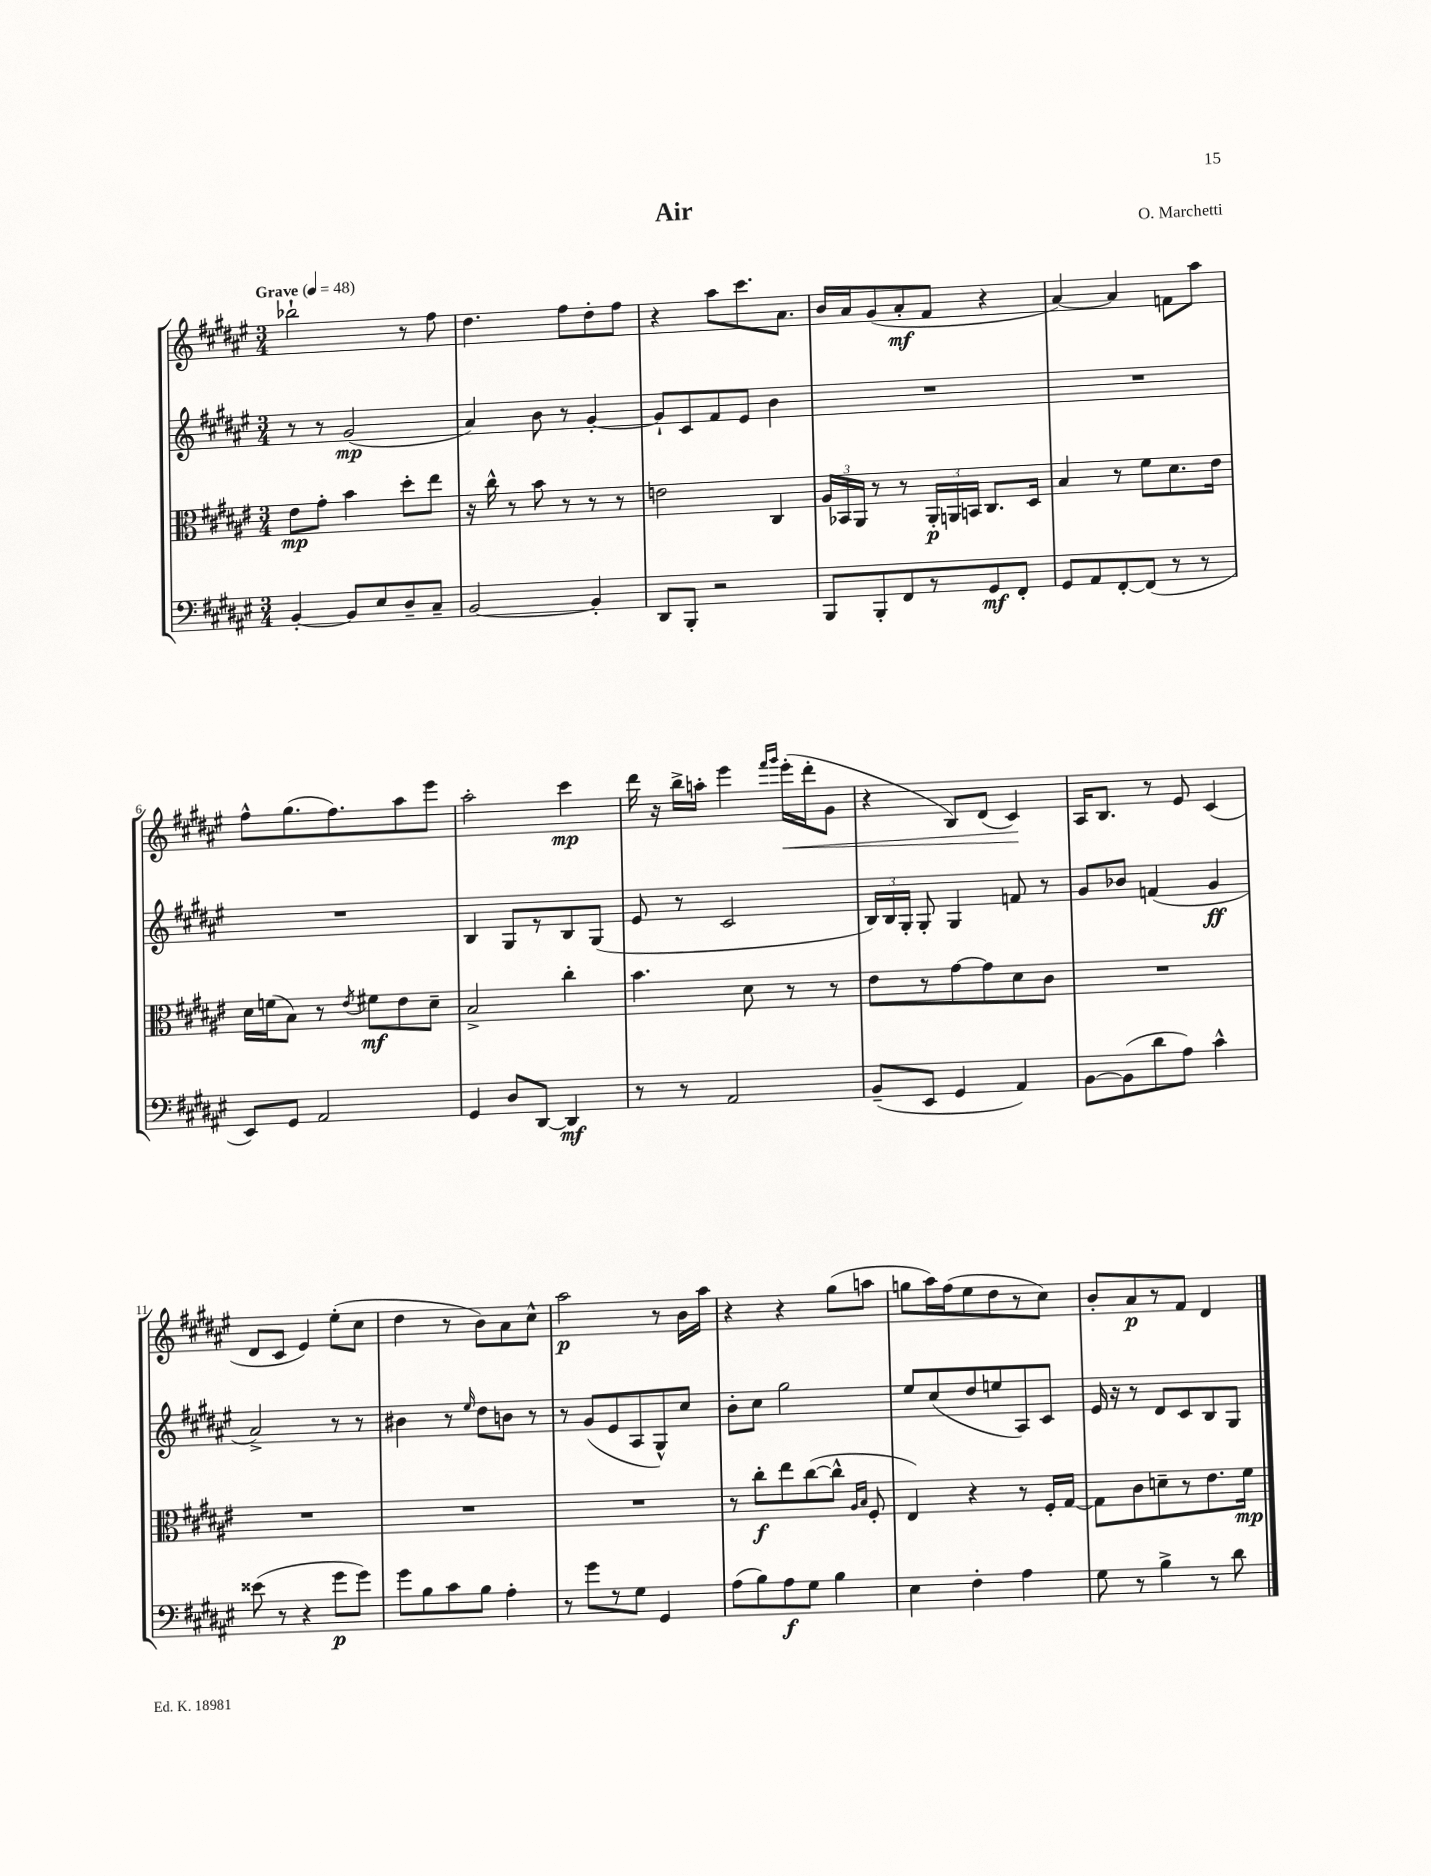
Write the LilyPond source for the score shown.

\header { title = "Air" composer = "O. Marchetti" }
<<
\new StaffGroup <<
\new Staff = "s0" {
    \clef treble \key fis \major \numericTimeSignature \time 3/4 \tempo "Grave" 4 = 48
    \autoBeamOff bes''2-! r8 fis''8 |
    dis''4. fis''8[ dis''8-. fis''8] |
    r4 ais''8[ cis'''8. ais'8.] |
    b'16[ ais'16 gis'8( ais'8-.\mf fis'8] r4 |
    ais'4~) ais'4 f'8[ ais''8] |
    fis''8[-^ gis''8.( fis''8.) ais''8 eis'''8] |
    ais''2-. cis'''4\mp |
    dis'''16 r16 b''16[-> a''16]-. eis'''4 \grace { fis'''16[ gis'''16] } eis'''16[-.\<( dis'''16-. gis'8] |
    r4 b8[) dis'8]( cis'4\!) |
    ais16[ b8.] r8 eis'8 cis'4( |
    dis'8[ cis'8] eis'4) eis''8[-.( cis''8] |
    dis''4 r8 b'8[) ais'8 cis''8]-^ |
    ais''2\p r8 b'16[ ais''16] |
    r4 r4 gis''8[( a''8] |
    g''8[ ais''16) fis''16( eis''8 dis''8 r8 cis''8]) |
    b'8[-. ais'8\p r8 fis'8] dis'4 \bar "|." |
}
\new Staff = "s1" {
    \clef treble \key fis \major \numericTimeSignature \time 3/4
    \autoBeamOff r8 r8 gis'2\mp( |
    ais'4) b'8 r8 gis'4~-. |
    gis'8[-! cis'8 fis'8 eis'8] b'4 |
    R2. |
    R2. |
    R2. |
    b4 gis8[ r8 b8 gis8]( |
    eis'8 r8 cis'2 |
    \tuplet 3/2 { b16[) b16 gis16]-. } gis8-. gis4 f'8 r8 |
    gis'8[ bes'8] f'4( gis'4\ff |
    ais'2->) r8 r8 |
    bis'4 r8 \grace { eis''16 } dis''8[ b'8] r8 |
    r8 gis'8[( eis'8 ais8 gis8-^) cis''8] |
    b'8[-. cis''8] gis''2 |
    eis''8[ cis''8( dis''8 e''8 ais8) cis'8] |
    eis'16 r16 r8 dis'8[ cis'8 b8 gis8] \bar "|." |
}
\new Staff = "s2" {
    \clef alto \key fis \major \numericTimeSignature \time 3/4
    \autoBeamOff eis'8[\mp gis'8]-. b'4 dis''8[-. eis''8] |
    r16 cis''16-^ r8 b'8 r8 r8 r8 |
    e'2 cis4 |
    \tuplet 3/2 { ais16[ bes,16 ais,16] } r8 r8 \tuplet 3/2 { ais,16[-.\p a,16 b,16] } cis8.[ dis16] |
    b4 r8 fis'8[ dis'8. eis'16] |
    dis'16[ f'16( b8]) r8 \acciaccatura { eis'8 } fis'8[\mf eis'8 dis'8]-- |
    b2-> cis''4-. |
    b'4. dis'8 r8 r8 |
    eis'8[ r8 gis'8~ gis'8 dis'8 cis'8] |
    R2. |
    R2. |
    R2. |
    R2. |
    r8 cis''8[-.\f eis''8 cis''8~( cis''8]-^ \grace { ais16[ b16] } fis8-. |
    eis4) r4 r8 fis16[-. gis16]~ |
    gis8[ cis'8 d'8-- r8 eis'8. fis'16]\mp \bar "|." |
}
\new Staff = "s3" {
    \clef bass \key fis \major \numericTimeSignature \time 3/4
    \autoBeamOff b,4~-. b,8[ eis8 dis8-- cis8]-- |
    b,2~ b,4-. |
    dis,8[ b,,8]-. r2 |
    b,,8[ b,,8-. fis,8 r8 gis,8\mf fis,8]-. |
    gis,8[ ais,8 fis,8~-. fis,8]( r8 r8 |
    eis,8[) gis,8] ais,2 |
    gis,4 dis8[ dis,8]~ dis,4\mf |
    r8 r8 ais,2 |
    b,8[--( eis,8] gis,4 ais,4) |
    b,8[~ b,8( dis'8 ais8]) cis'4-^ |
    eisis'8( r8 r4 gis'8[\p gis'8]) |
    gis'8[ b8 cis'8 b8] ais4-. |
    r8 gis'8[ r8 gis8] gis,4 |
    ais8[( b8) ais8\f gis8] b4 |
    eis4 fis4-. ais4 |
    gis8 r8 b4-> r8 dis'8 \bar "|." |
}
>>
>>
